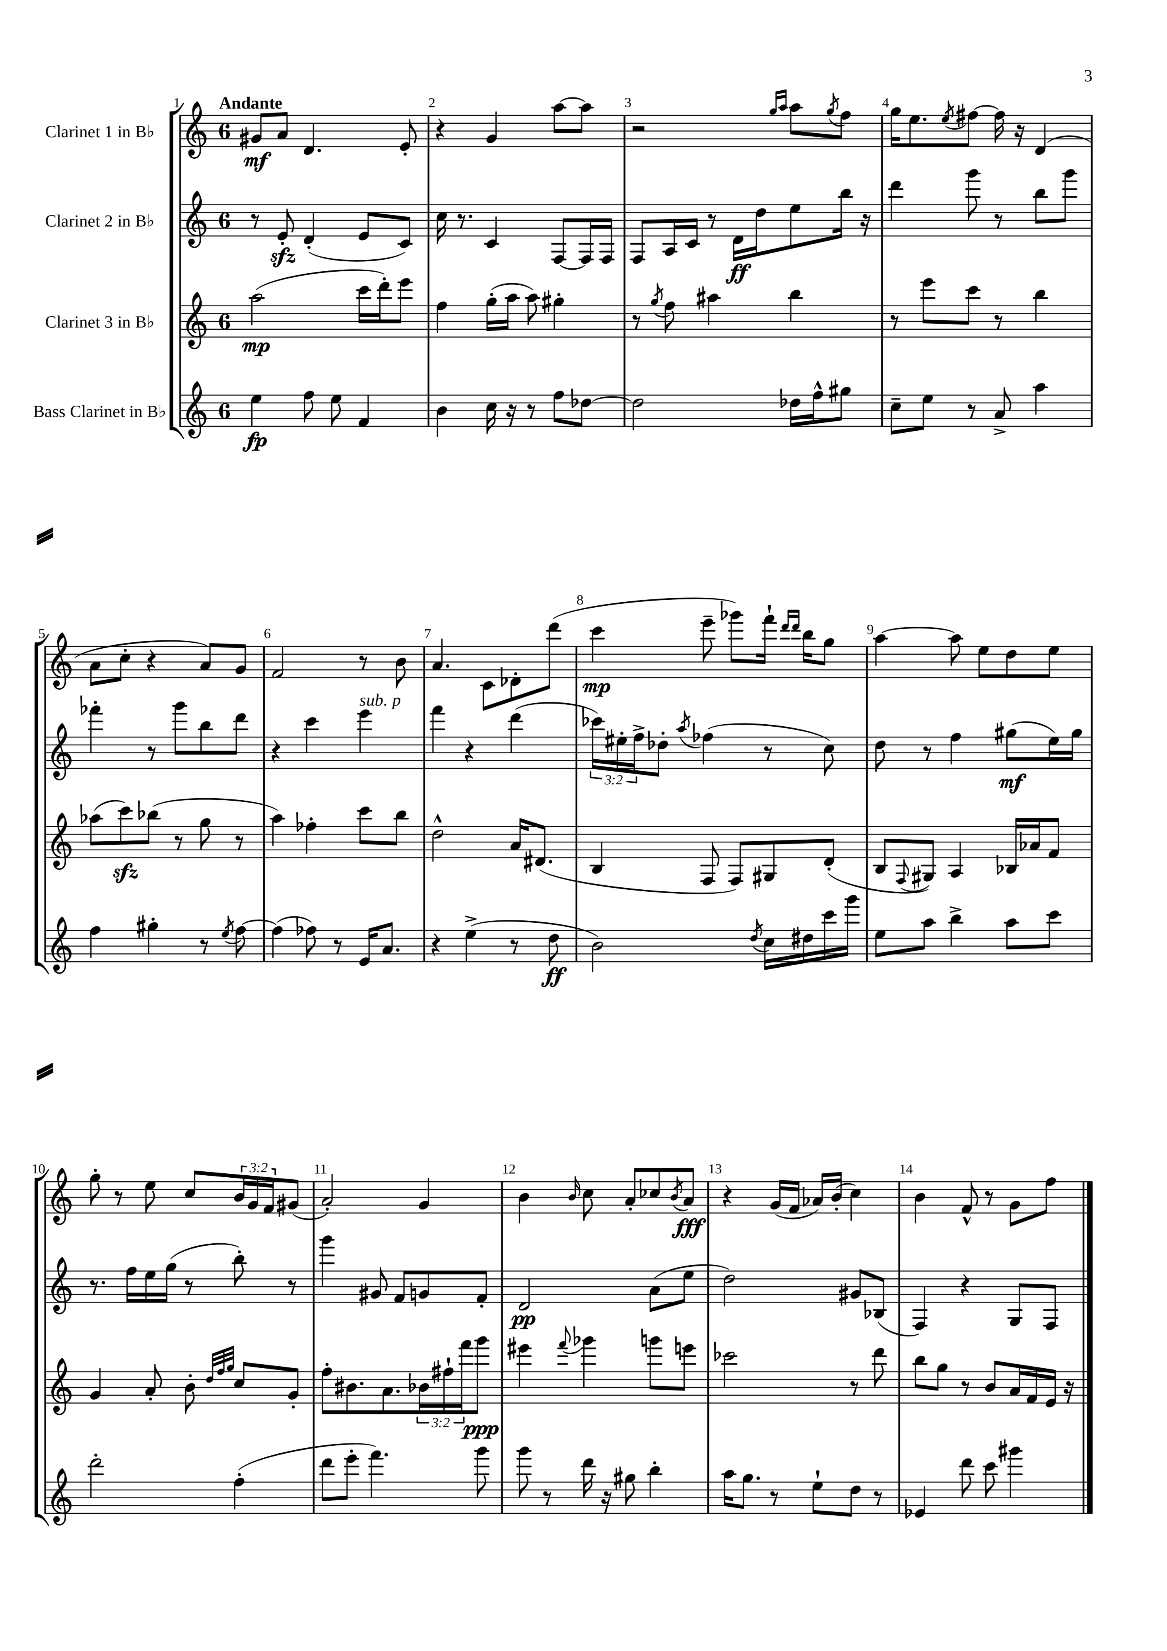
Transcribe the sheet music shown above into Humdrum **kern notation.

**kern	**kern	**kern	**kern
*staff4	*staff3	*staff2	*staff1
*clefG2	*clefG2	*clefG2	*clefG2
*k[]	*k[]	*k[]	*k[]
*M6/8	*M6/8	*M6/8	*M6/8
4ee	(2aa	8r	8g#
.	.	8e'	8a
8ff	.	(4d'	4.d
8ee	.	.	.
4f	16ccc	8e	.
.	16ddd')	.	.
.	8eee	8c)	8e'
=	=	=	=
4b	4ff	16cc	4r
.	.	8.r	.
16cc	(16gg'	4c	4g
16r	16aa	.	.
8r	8aa)	.	.
8ff	4gg#'	[8F	[8aa
[8dd-	.	16F]	8aa]
.	.	16F	.
=	=	=	=
2dd-]	8r	8F	2r
.	8qgg	.	.
.	8ff	16A	.
.	.	16c	.
.	4aa#	8r	.
.	.	16d	.
.	.	16dd	.
.	.	.	16qqgg
.	.	.	16qqaa
16dd-	4bb	8ee	8aa
16ff^^	.	.	.
.	.	.	8qgg
8gg#	.	16bb	8ff
.	.	16r	.
=	=	=	=
8cc~	8r	4ddd	16gg
.	.	.	8.ee
8ee	8eee	.	.
.	.	.	8qee
8r	8ccc	8ggg	[8ff#
8a^	8r	8r	16ff#]
.	.	.	16r
4aa	4bb	8bb	(4d
.	.	8ggg	.
=	=	=	=
4ff	(8aa-	4fff-'	8a
.	8ccc)	.	8cc'
4gg#'	(8bb-	8r	4r
.	8r	8ggg	.
8r	8gg	8bb	8a)
8qee	.	.	.
[8ff	8r	8ddd	8g
=	=	=	=
(4ff]	4aa)	4r	2f
8ff-)	4ff-'	4ccc	.
8r	.	.	.
16e	8ccc	4eee	8r
8.a	.	.	.
.	8bb	.	8b
=	=	=	=
4r	2dd^^	4fff	4.a
(4ee^	.	4r	.
.	.	.	8c
8r	16a	(4ddd	8d-'
.	(8.d#	.	.
8dd	.	.	(8ddd
=	=	=	=
2b)	4B	24ccc-)	4ccc
.	.	24ee#'	.
.	.	24ff^	.
.	.	8dd-'	.
.	.	8qaa	.
.	8F	(4ff-	8eee~
.	8F)	.	8ggg-)
8qdd	.	.	.
16cc	8G#	8r	16fff`
.	.	.	16qqddd
.	.	.	16qqddd
16dd#	.	.	16bb
16ccc	(8d'	8cc)	8gg
16ggg	.	.	.
=	=	=	=
8ee	8B	8dd	[4aa
.	8qqF	.	.
8aa	8G#)	8r	.
4bb^	4A	4ff	8aa]
.	.	.	8ee
8aa	16B-	(8gg#	8dd
.	16a-	.	.
8ccc	8f	16ee)	8ee
.	.	16gg#	.
=	=	=	=
2ddd'	4g	8.r	8gg'
.	.	.	8r
.	.	16ff	.
.	8a'	16ee	8ee
.	.	(16gg	.
.	8b'	8r	8cc
.	32qqdd	.	.
.	32qqff	.	.
.	32qqgg	.	.
(4ff'	8cc	8bb')	24b
.	.	.	24g
.	.	.	24f
.	8g'	8r	(8g#
=	=	=	=
8ddd	8ff'	4ggg	2a')
8eee'	8.b#	.	.
4.fff)	.	8g#	.
.	8.a	.	.
.	.	8f	.
.	24b-	8g	4g
.	24ff#`	.	.
.	24fff	.	.
8ggg	8ggg	8f'	.
=	=	=	=
8ggg	4eee#	2d	4b
8r	.	.	.
.	8qqfff	.	16qqb
16ddd	4ggg-	.	8cc
16r	.	.	.
8gg#	.	.	8a'
4bb'	8ggg	(8a	8cc-
.	.	.	8qb
.	8eee	8ee	8a
=	=	=	=
16aa	2ccc-	2dd)	4r
8.gg	.	.	.
8r	.	.	(16g
.	.	.	16f
8ee`	.	.	16a-)
.	.	.	(16b'
8dd	8r	8g#	4cc)
8r	8ddd	(8B-	.
=	=	=	=
4e-	8bb	4F)	4b
.	8gg	.	.
8ddd	8r	4r	8f^^
8ccc	8b	.	8r
4ggg#	16a	8G	8g
.	16f	.	.
.	16e	8F	8ff
.	16r	.	.
==	==	==	==
*-	*-	*-	*-
